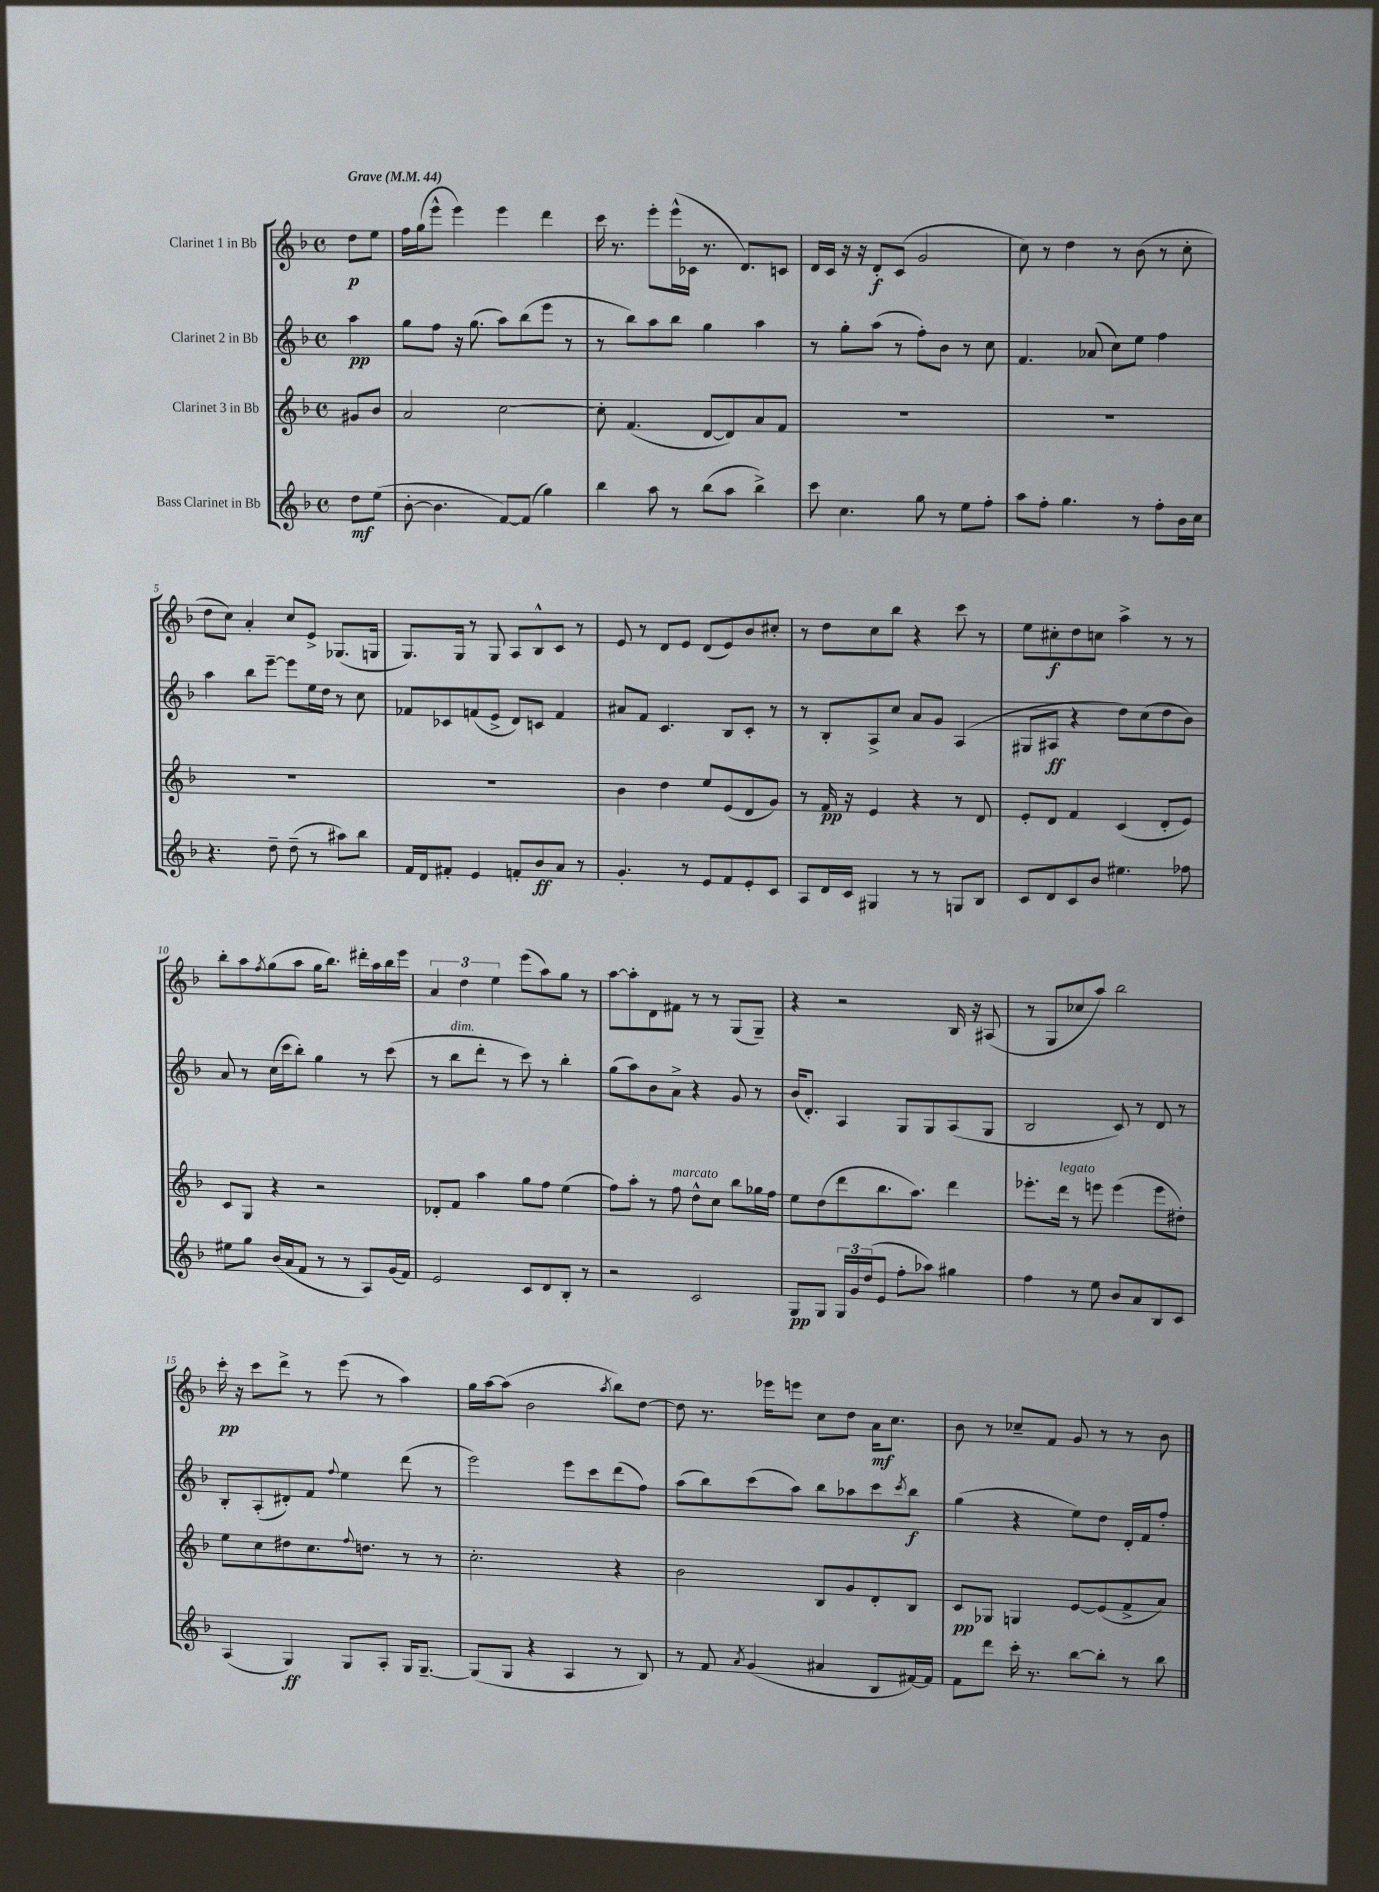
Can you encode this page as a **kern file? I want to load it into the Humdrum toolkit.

**kern	**dynam	**kern	**dynam	**kern	**dynam	**kern	**dynam
*part4	*part4	*part3	*part3	*part2	*part2	*part1	*part1
*staff4	*staff4	*staff3	*staff3	*staff2	*staff2	*staff1	*staff1
*I"Bass Clarinet in Bb	*	*I"Clarinet 3 in Bb	*	*I"Clarinet 2 in Bb	*	*I"Clarinet 1 in Bb	*
*clefG2	*	*clefG2	*	*clefG2	*	*clefG2	*
*k[b-]	*	*k[b-]	*	*k[b-]	*	*k[b-]	*
*M4/4	*	*M4/4	*	*M4/4	*	*M4/4	*
*met(c)	*	*met(c)	*	*met(c)	*	*met(c)	*
*MM44	*	*MM44	*	*MM44	*	*MM44	*
=	=	=	=	=	=	=	=
!	!	!	!	!	!	!LO:TX:a:B:t=Grave	!
8dd\L	mf	8g#X/L	.	4aa\	pp	8dd\L	p
(8ee\J	.	8b-/J	.	.	.	8ee\J	.
=1	=1	=1	=1	=1	=1	=1	=1
[8b-'\	.	2a/	.	8gg\L	.	16ff\LL	.
.	.	.	.	.	.	(16gg\J	.
4.b-\]	.	.	.	8ff\J	.	8eee^^\J	.
.	.	.	.	16r	.	4eee\)	.
.	.	.	.	(8.gg\	.	.	.
[8f/L)	.	[2cc\	.	8aa\L)	.	4eee\	.
(8f/J]	.	.	.	(8bb-\	.	.	.
4gg\)	.	.	.	8eee\J	.	4ddd\	.
.	.	.	.	8r	.	.	.
=2	=2	=2	=2	=2	=2	=2	=2
4bb-\	.	8cc'\]	.	8r	.	16ccc\	.
.	.	.	.	.	.	8.r	.
.	.	(4.f/	.	8bb-\L)	.	.	.
8aa\	.	.	.	8aa\	.	8eee'\L	.
8r	.	.	.	8bb-\J	.	(16eee^^\L	.
.	.	.	.	.	.	16c-X\JJ	.
(8bb-\L	.	[8d/L	.	4gg\	.	8.r	.
8aa\J	.	8d/])	.	.	.	.	.
.	.	.	.	.	.	8.d/L)	.
4bb-^\)	.	8a/	.	4aa\	.	.	.
.	.	8f/J	.	.	.	8cn/J	.
=3	=3	=3	=3	=3	=3	=3	=3
8ccc\	.	1r	.	8r	.	16d/LL	.
.	.	.	.	.	.	16c/JJ	.
4.cc\	.	.	.	8gg'\L	.	16r	.
.	.	.	.	.	.	16r	.
.	.	.	.	(8aa\J	.	8d'/L	f
.	.	.	.	8r	.	(8c/J	.
8gg\	.	.	.	8ff'\L)	.	2g/	.
8r	.	.	.	8b-\J	.	.	.
8ee\L	.	.	.	8r	.	.	.
8ff'\J	.	.	.	8cc\	.	.	.
=4	=4	=4	=4	=4	=4	=4	=4
8aa\L	.	1r	.	4.f/	.	8cc\)	.
8ff'\J	.	.	.	.	.	8r	.
4.gg\	.	.	.	.	.	4dd\	.
.	.	.	.	(8a-X/	.	.	.
.	.	.	.	8cc\L)	.	8r	.
8r	.	.	.	8ee\J	.	(8b-\	.
8ff'\L	.	.	.	4ff\	.	8r	.
16b-\L	.	.	.	.	.	8cc'\	.
16cc\JJ	.	.	.	.	.	.	.
!!LO:LB:g=z
=5	=5	=5	=5	=5	=5	=5	=5
4.r	.	1r	.	4aa\	.	8dd\L	.
.	.	.	.	.	.	8cc\J)	.
.	.	.	.	8bb-\L	.	4a'/	.
8dd~\	.	.	.	[8eee~\J	.	.	.
(8dd~\	.	.	.	8eee\L]	.	8cc/L	.
8r	.	.	.	16ee\L	.	8e^/J	.
.	.	.	.	16dd\JJ	.	.	.
8aa#X\L)	.	.	.	8r	.	(8.G-X/L	.
8bb-\J	.	.	.	8cc\	.	.	.
.	.	.	.	.	.	16Gn/Jk	.
=6	=6	=6	=6	=6	=6	=6	=6
16f/LL	.	1r	.	8f-X/L	.	8.G/L)	.
16d/J	.	.	.	.	.	.	.
8f#X'/J	.	.	.	8c-X/	.	.	.
.	.	.	.	.	.	16G/Jk	.
4e/	.	.	.	(8fn/	.	8r	.
.	.	.	.	8e^/J	.	8G/	.
8fn'/L	.	.	.	8d/L)	.	8A/L	.
8b-/	ff	.	.	8cn/J	.	8B-^^/	.
8a/J	.	.	.	4f/	.	8c/J	.
8r	.	.	.	.	.	8r	.
=7	=7	=7	=7	=7	=7	=7	=7
4.g'/	.	4b-\	.	8a#X/L	.	8e/	.
.	.	.	.	8f/J	.	8r	.
.	.	4dd\	.	4.c/	.	8d/L	.
8r	.	.	.	.	.	8e/J	.
8e/L	.	8ee/L	.	.	.	(8d/L	.
8f/	.	(8e/	.	8B-/L	.	8e/)	.
8e'/	.	8d/	.	8c'/J	.	8b-/	.
8c/J	.	8g/J)	.	8r	.	8cc#X'/J	.
=8	=8	=8	=8	=8	=8	=8	=8
8A/L	.	8r	.	8r	.	8r	.
16d/L	.	16f/	pp	8B-'/L	.	8dd\L	.
16c/JJ	.	16r	.	.	.	.	.
4G#X/	.	4e/	.	8A^/	.	8cc\	.
.	.	.	.	8cc/J	.	8bb-\J	.
8r	.	4r	.	8a/L	.	4r	.
8r	.	.	.	8g/J	.	.	.
8Gn/L	.	8r	.	(4A/	.	8ccc\	.
8B-/J	.	8d/	.	.	.	8r	.
=9	=9	=9	=9	=9	=9	=9	=9
8c/L	.	8e'/L	.	8G#X/L	.	8ee\L	.
8d/	.	8d/J	.	8A#X/J	ff	8cc#X'\	f
8c/	.	4f/	.	4r	.	8dd\	.
8b-/J	.	.	.	.	.	8ccn\J	.
4.ee#X\	.	(4c/	.	8dd\L)	.	4aa^\	.
.	.	.	.	(8cc\	.	.	.
.	.	8d'/L	.	8dd\	.	8r	.
8ff-X\	.	8e/J)	.	8b-\J)	.	8r	.
!!LO:LB:g=z
=10	=10	=10	=10	=10	=10	=10	=10
8ee#X\L	.	8c/L	.	8a/	.	8bb-'\L	.
8gg\J	.	8G/J	.	8r	.	8aa\	.
.	.	.	.	.	.	8qff/	.
(16b-/LL	.	4r	.	(16cc\LL	.	(8gg\	.
16a/J	.	.	.	16ccc\J	.	.	.
8f/J	.	.	.	8bb-'\J)	.	8aa\J	.
8r	.	2r	.	4gg\	.	16gg\KL	.
.	.	.	.	.	.	8.bb-\J)	.
8r	.	.	.	.	.	.	.
8A/L)	.	.	.	8r	.	16ddd#X'\LL	.
.	.	.	.	.	.	16aa\	.
(16g/L	.	.	.	(8ccc\	.	16bb-\	.
16f/JJ)	.	.	.	.	.	16eee\JJ	.
=11	=11	=11	=11	=11	=11	=11	=11
2e/	.	8d-X'/L	.	8r	.	6a/	.
!	!	!	!	!LO:TX:a:i:t=dim.	!	!	!
.	.	8f/J	.	8bb-\L	.	.	.
.	.	.	.	.	.	6dd\	.
.	.	4aa\	.	8ddd'\J	.	.	.
.	.	.	.	.	.	6ee\	.
.	.	.	.	8r	.	.	.
8c/L	.	8gg\L	.	8ccc\)	.	(8eee\L	.
8d/	.	8ff\J	.	8r	.	8aa\)	.
8B-'/J	.	(4ee\	.	4bb-'\	.	8gg\J	.
8r	.	.	.	.	.	8r	.
=12	=12	=12	=12	=12	=12	=12	=12
2r	.	8ff\L)	.	(8gg\L	.	[8aa\L	.
.	.	8aa'\J	.	8aa\)	.	8aa'\]	.
.	.	8r	.	8b-\	.	8d\	.
!	!	!LO:TX:a:i:t=marcato	!	!	!	!	!
.	.	8ff\	.	8a^\J	.	8f#X\J	.
2c/	.	8dd^^\L	.	4r	.	8r	.
.	.	8cc\J	.	.	.	8r	.
.	.	8bb-\L	.	8g/	.	(8G/L	.
.	.	16gg-X\L	.	8r	.	8G~/J)	.
.	.	16ff\JJ	.	.	.	.	.
=13	=13	=13	=13	=13	=13	=13	=13
8G/L	pp	8ee\L	.	(16b-/KL	.	4r	.
.	.	.	.	8.d'/J)	.	.	.
8G/J	.	(8dd\	.	.	.	.	.
24G/LL	.	8ddd\	.	4A/	.	2r	.
24g/	.	.	.	.	.	.	.
(24dd/J	.	.	.	.	.	.	.
8e/J	.	8.bb-\	.	.	.	.	.
8ff'\L	.	.	.	8G/L	.	.	.
.	.	8.aa\J)	.	.	.	.	.
8aa-X\J)	.	.	.	8G/	.	.	.
4gg#X\	.	4ddd\	.	(8A/	.	16B-/	.
.	.	.	.	.	.	16r	.
.	.	.	.	8G/J	.	(8A#X/	.
=14	=14	=14	=14	=14	=14	=14	=14
4ff\	.	8.eee-X'\L	.	2B-/	.	8r	.
.	.	.	.	.	.	8G/L	.
!	!	!LO:TX:a:i:t=legato	!	!	!	!	!
.	.	16ddd\Jk	.	.	.	.	.
8r	.	8r	.	.	.	8cc-X/	.
8ee\	.	8eeen\	.	.	.	8aa/J)	.
8b-/L	.	(4eee\	.	8c/)	.	2bb-\	.
8a/	.	.	.	8r	.	.	.
8B-/	.	8eee\L	.	8d/	.	.	.
8c/J	.	8dd#X'\J)	.	8r	.	.	.
!!LO:LB:g=z
=15	=15	=15	=15	=15	=15	=15	=15
(4A/	.	8ee\L	.	8B-'/L	.	16ccc'\	pp
.	.	.	.	.	.	16r	.
.	.	8cc\	.	(8A'/	.	8ccc\L	.
4G/)	ff	8dd#X\	.	8d#X'/)	.	8ddd^\J	.
.	.	8.cc\	.	8f/J	.	8r	.
.	.	.	.	8qqff/	.	.	.
8G/L	.	.	.	4ee\	.	(8eee\	.
.	.	8qqff/	.	.	.	.	.
.	.	8.ddn\J	.	.	.	.	.
8A'/J	.	.	.	.	.	8r	.
16G/KL	.	8r	.	(8ddd\	.	4aa\)	.
[8.G~/J	.	.	.	.	.	.	.
.	.	8r	.	8r	.	.	.
=16	=16	=16	=16	=16	=16	=16	=16
(8G/L]	.	2.cc'\	.	2eee\)	.	16gg\LL	.
.	.	.	.	.	.	[16aa\J	.
8G/J	.	.	.	.	.	(8aa\J]	.
4r	.	.	.	.	.	2b-\	.
4A/	.	.	.	8eee\L	.	.	.
.	.	.	.	8ccc\	.	.	.
.	.	.	.	.	.	8qaa/	.
8r	.	4r	.	(8ddd\	.	8bb-\L)	.
8B-/)	.	.	.	8ff\J)	.	[8dd\J	.
=17	=17	=17	=17	=17	=17	=17	=17
8r	.	2b-\	.	(8aa\L	.	8dd\]	.
8f/	.	.	.	8bb-\)	.	8.r	.
8qa/	.	.	.	.	.	.	.
(4g/	.	.	.	(8ccc\	.	.	.
.	.	.	.	.	.	16eee-X\KL	.
.	.	.	.	8aa\J)	.	8eeen\J	.
4a#X/	.	8B-/L	.	8bb-\L	.	8cc\L	.
.	.	8g/	.	8aa-X\	.	8dd\J	.
8B-/L	.	8d'/	.	8ccc\	.	16a\KL	mf
.	.	.	.	.	.	8.cc\J	.
.	.	.	.	8qccc/	.	.	.
[16f#X/L)	.	8B-/J	.	8bb-\J	f	.	.
16f#/JJ]	.	.	.	.	.	.	.
=18	=18	=18	=18	=18	=18	=18	=18
8f\L	.	8c/L	pp	(4gg\	.	8b-\	.
8ddd\J	.	8G-X/J	.	.	.	8r	.
16ccc'\	.	4Gn/	.	4r	.	8cc-X~/L	.
8.r	.	.	.	.	.	.	.
.	.	.	.	.	.	8f/J	.
[8bb-\L	.	[8e/L	.	8ee\L)	.	8g/	.
8bb-'\J]	.	(8e/]	.	8dd\J	.	8r	.
8r	.	8f^/	.	16d'/LL	.	8r	.
.	.	.	.	16f/J	.	.	.
8bb-\	.	8a/J)	.	8ff'/J	.	8b-\	.
==	==	==	==	==	==	==	==
*-	*-	*-	*-	*-	*-	*-	*-
